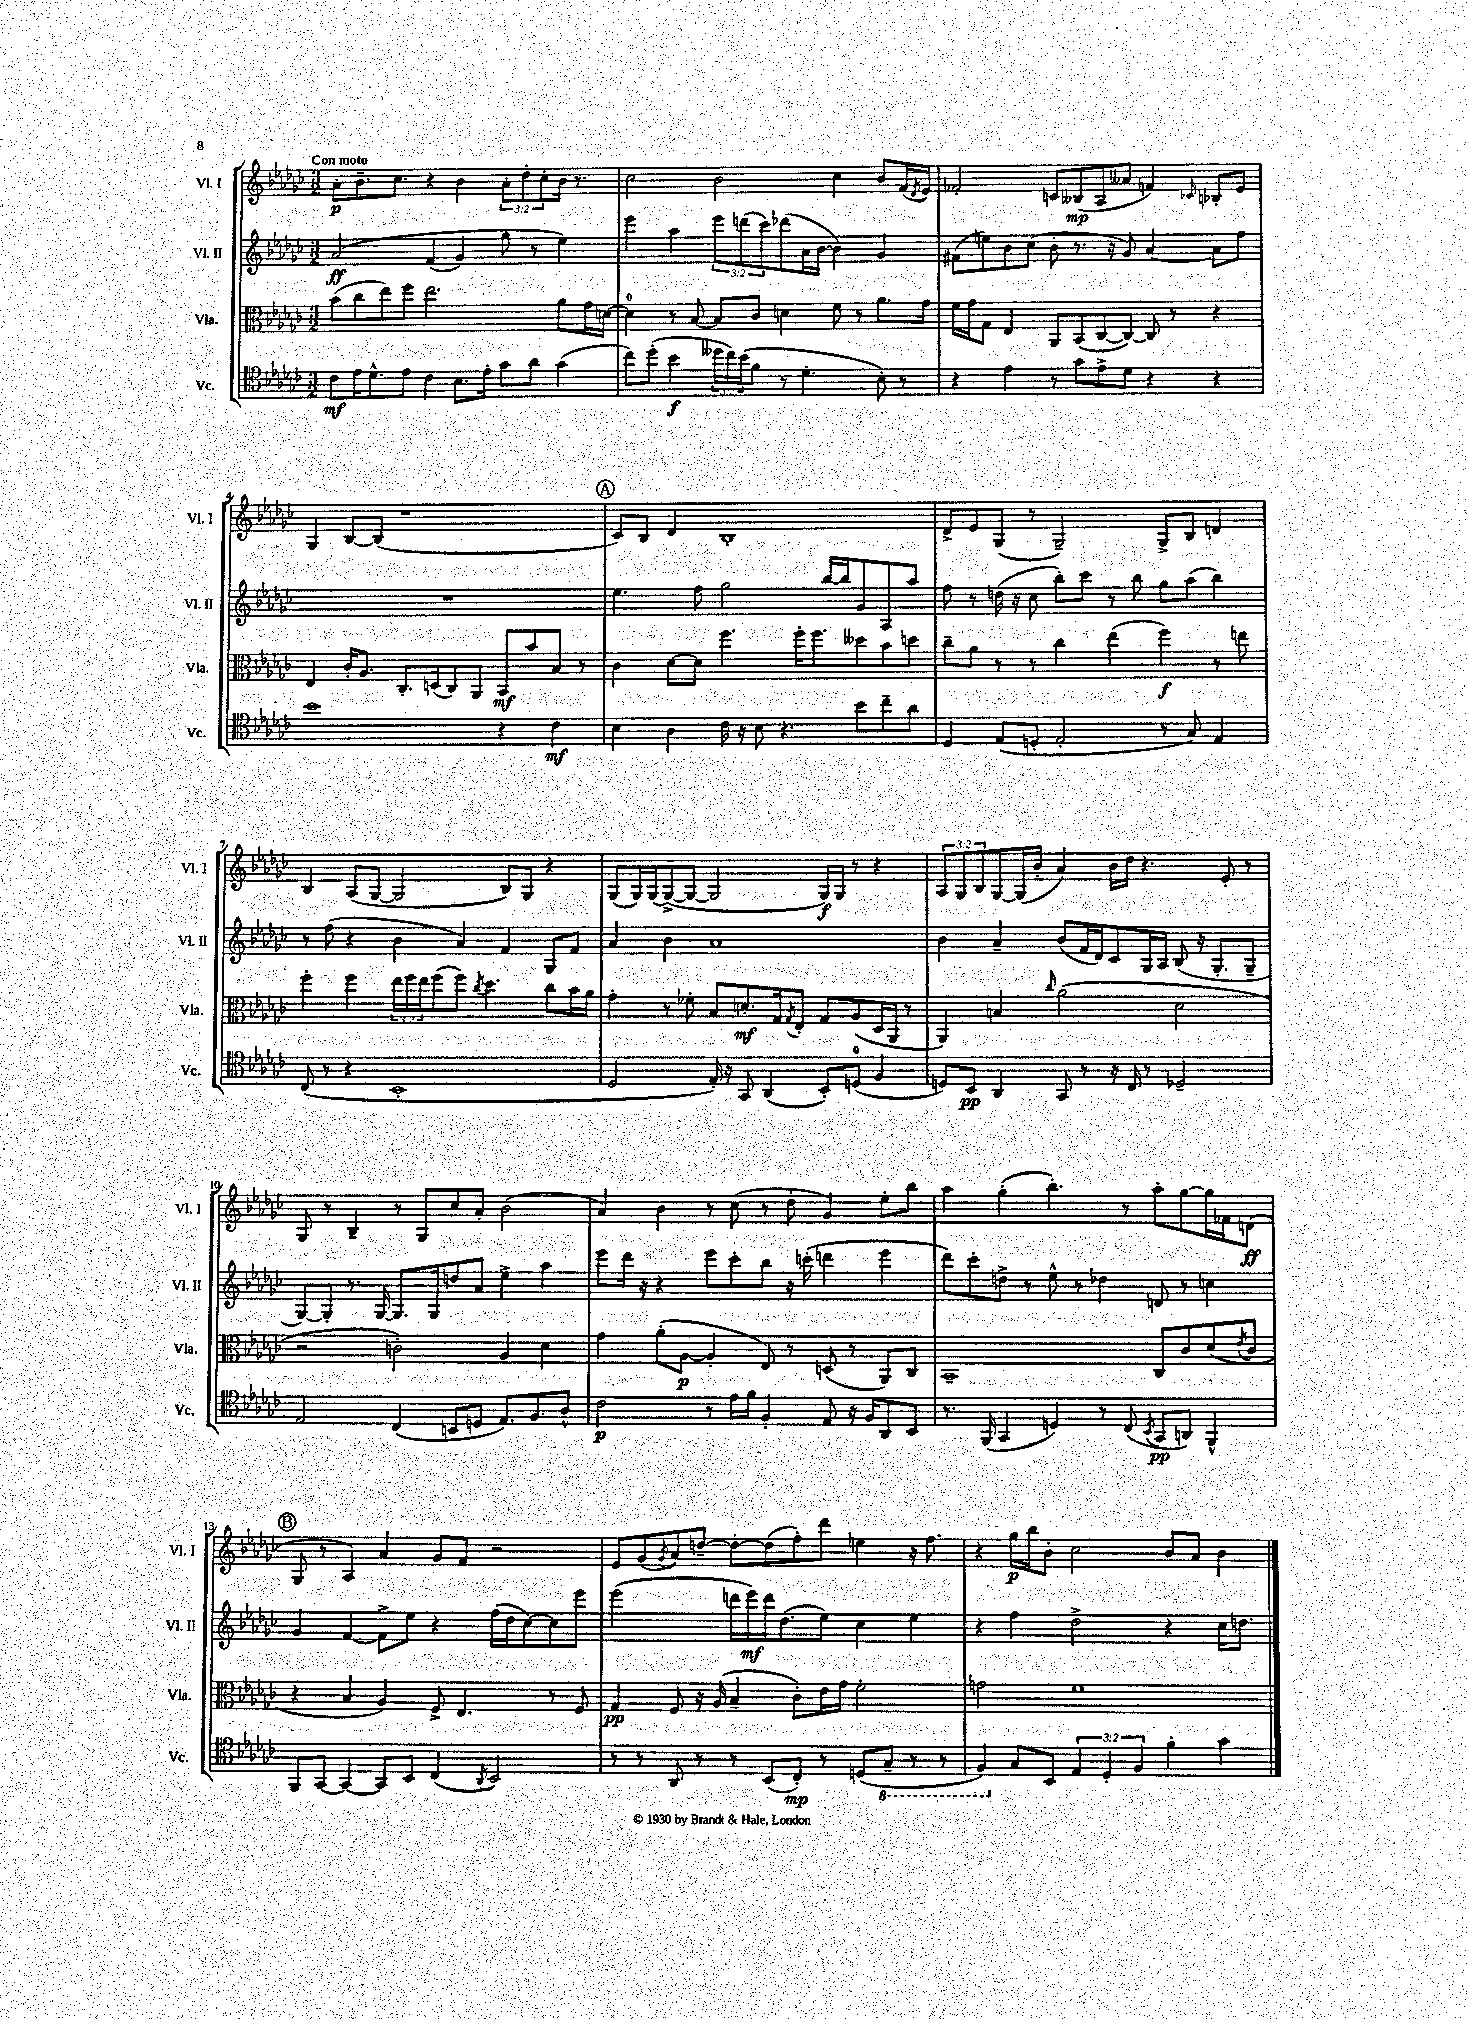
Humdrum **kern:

**kern	**kern	**kern	**kern
*staff4	*staff3	*staff2	*staff1
*clefC4	*clefC3	*clefG2	*clefG2
*k[b-e-a-d-g-c-]	*k[b-e-a-d-g-c-]	*k[b-e-a-d-g-c-]	*k[b-e-a-d-g-c-]
*M3/2	*M3/2	*M3/2	*M3/2
8c-	(8b-	&(2a-	8a-'
16e-	8cc-	.	8.b-~
8.d-^^	.	.	.
.	8ee-)	.	.
.	.	.	8.cc-
8e-	8ff	.	.
4c-	2.ee-	(4f	4r
8.B-	.	4g-)	4b-
16e-'	.	.	.
8g-	.	8gg-	12a-'
.	.	.	12dd-'
8a-	.	8r	.
.	.	.	12cc-'
(4g-	8a-	4ee-&)	16b-
.	.	.	8.r
.	16g-	.	.
.	[16d	.	.
=	=	=	=
8cc-)	4d]	4eee-	2cc-
(8dd-'	.	.	.
4b-	8r	4aa-	.
.	[8B-	.	.
24dd--	8B-]	12eee-	2b-
24cc-)	.	.	.
(24b-	.	(12ddd	.
8f	8c-	.	.
.	.	12ccc-)	.
8r	4d	(8ddd-	.
4.d-'	.	16a-	.
.	.	[16b-	.
.	8f	4b-])	4cc-
.	8r	.	.
8B-')	8.a-	4g-	8b-
8r	.	.	(16f
.	.	.	8qd-
.	16g-	.	16e-)
=	=	=	=
4r	16f	(8f#	2f-'
.	16g-	.	.
.	8G-	8ee)	.
4e-	4E-	8b-	.
.	.	(8cc-	.
8r	8AA-	8b-'	8c
8g-	(8BB-	8.r	(8B--
8e-^	[8C-	.	8A-
.	.	16r	.
8d-	8C-_)	8g-)	8a--
4r	8C-]	[4a-	4f)
.	8r	.	.
.	.	.	16qqc-
4r	4r	8a-]	8B-'
.	.	8ff	8e-
=	=	=	=
1b-	4E-	1.r	4G-
.	16c-'	.	[8B-
.	8.A-	.	.
.	.	.	(8B-]
.	8.C-'	.	1r
.	(16D	.	.
.	8C-)	.	.
.	8AA-	.	.
4r	8BB-	.	.
.	8b-	.	.
4c-	8B-	.	.
.	8r	.	.
=	=	=	=
4B-	4c-	4.ee-	8c-)
.	.	.	8B-
4A-	[8d-	.	4d-
.	8d-]	8ff	.
16c-	4.ff	2gg-	1B-'
16r	.	.	.
8B-	.	.	.
4.r	.	.	.
.	16ff'	.	.
.	8.ff	.	.
.	.	[16bb-	.
.	.	16bb-]	.
8b-	8dd--	8g-	.
8cc-~	8b-	8A-	.
8a-	8dd	8aa-	.
=	=	=	=
4D-	8cc-~	8ff	8d-^
.	8a-	8r	8e-
(8E-	8r	(16dd	(8G-
.	.	16r	.
8D'	8r	8cc-	8r
2E-'	4cc-	8bb-')	2G-~)
.	.	8ccc-	.
.	(4ee-	8r	.
.	.	8bb-	.
8r	4ff)	8gg-	8G-^
8G-)	.	(8aa-	8B-
4E-	8r	4bb-)	4d
.	8ee	.	.
=	=	=	=
(8C-	4ff'	8r	4B-
8r	.	(8ff	.
4r	4ff	4r	(8A-
.	.	.	[8G-
1BB-'	24ee-	4b-	2G-]
.	24ff	.	.
.	24ee-	.	.
.	(8ff	.	.
.	8ff)	4a-)	.
.	8qcc-	.	.
.	4.dd-	.	.
.	.	4f	8B-)
.	.	.	8G-
.	8cc-	8G-	4r
.	16b-	8f	.
.	16a-	.	.
=	=	=	=
2D-	4g-'	4a-	(8G-
.	.	.	16G-)
.	.	.	[16G-
.	8r	4b-	(8G-^_
.	8f-'	.	8G-_
16E-')	8B-	1a-	2G-]
16r	.	.	.
8GG-	8.d'	.	.
(4AA-	.	.	.
.	16G-	.	.
.	8qG-	.	.
.	8E-'	.	.
8BB-')	8G-	.	16G-)
.	.	.	16G-
(8D	(8A-	.	8r
4F	16D-	.	4r
.	16AA-	.	.
.	8r	.	.
=	=	=	=
8D)	4AA-)	4b-	12A-
.	.	.	12G-
8BB-	.	.	.
.	.	.	12B-
4AA-	4B	4a-~	[8G-
.	.	.	(16G-]
.	.	.	16b-'
.	16qqcc-	.	.
8GG-	(2a-	(8b-	4a-)
8r	.	16f	.
.	.	16d-)	.
16r	.	8c-	16b-
16C-	.	.	16dd-
8r	.	16G-	4.r
.	.	16A-	.
2D-~	2d-	(8B-	.
.	.	16r	.
.	.	8.G-'	.
.	.	.	8e-'
.	.	8G-~	8r
=	=	=	=
2E-	2r	[8G-)	8G-
.	.	8G-']	8r
.	.	8.r	4B-~
.	.	[16G-	.
(4C-	2c')	8.G-]	8r
.	.	.	8G-
.	.	16G-	.
8BB	.	8dd	8cc-
8D	.	8a-	8a-'
8.E-)	4A-	4ee-^	(2b-
8.F	.	.	.
.	4d-	4aa-	.
8A-^^	.	.	.
=	=	=	=
2c-	4g-	8eee-	4a-)
.	.	16ddd-	.
.	.	16r	.
.	(8a-'	4r	4b-
.	[8A-	.	.
8r	4A-']	8eee-	8r
16e-	.	8ccc-'	(8cc-
16f	.	.	.
4F'	8E-)	8bb-	8r
.	8r	16r	8dd-'
.	.	(16ccc'	.
8E-	(8D	4ddd	4g-)
16r	8r	.	.
16F	.	.	.
8AA-	8AA-)	4eee-	8ee-'
8BB-	8C-	.	8bb-
=	=	=	=
8.r	1BB-~	8ddd-)	4aa-
.	.	8ccc-'	.
(16FF	.	.	.
4GG-	.	8dd^	(4gg-'
.	.	8r	.
4D)	.	8ee-^^	4.bb-')
.	.	8r	.
8r	.	4dd-	.
(8C-	.	.	8r
8qBB-	.	.	.
8GG-	8C-	8d	8aa-'
8AA)	8c-	8r	[8gg-
4FF^^	(8d-	4cc	16gg-]
.	.	.	16f-
.	8qe-	.	.
.	8c-	.	(8d
=	=	=	=
8FF	4r	4g-	8G-
[8GG-	.	.	8r
4GG-_	4B-	[4f	4A-)
8GG-]	4A-)	8f^]	4a-
8BB-	.	8ee-	.
(4C-	8F^	4r	8g-
.	4.E-	.	8f
8qAA-	.	.	.
2BB-)	.	(16ff	2r
.	.	16dd-	.
.	.	[8cc-)	.
.	8r	8cc-]	.
.	8F	8eee-	.
=	=	=	=
8r	4G-	(2eee-	8e-
8r	.	.	(8g-
.	.	.	8qg-
8AA-	8F	.	8a-)
8r	16r	.	[8dd~
.	(16A-	.	.
8r	4B-~	16ddd	8dd'_
.	.	16eee-)	.
(8BB-	.	16ddd	(8dd]
.	.	(8.dd-	.
8C-')	8c-')	.	8ff')
8r	16e-	8ee-)	8ddd-
.	16g-	.	.
(8D	2f'	4cc-	4ee
8GG-~	.	.	.
8r	.	4ee-	16r
.	.	.	8.ff
8r	.	.	.
=	=	=	=
4FF)	2g	4r	4r
8G-	.	4ff	16gg-
.	.	.	16bb-
8BB-	.	.	8b-'
6E-	1f	2dd-^	2cc-
6D-'	.	.	.
6F	.	.	.
4f'	.	4r	8b-
.	.	.	8a-
4g-	.	16cc-	4b-
.	.	8.dd	.
==	==	==	==
*-	*-	*-	*-
